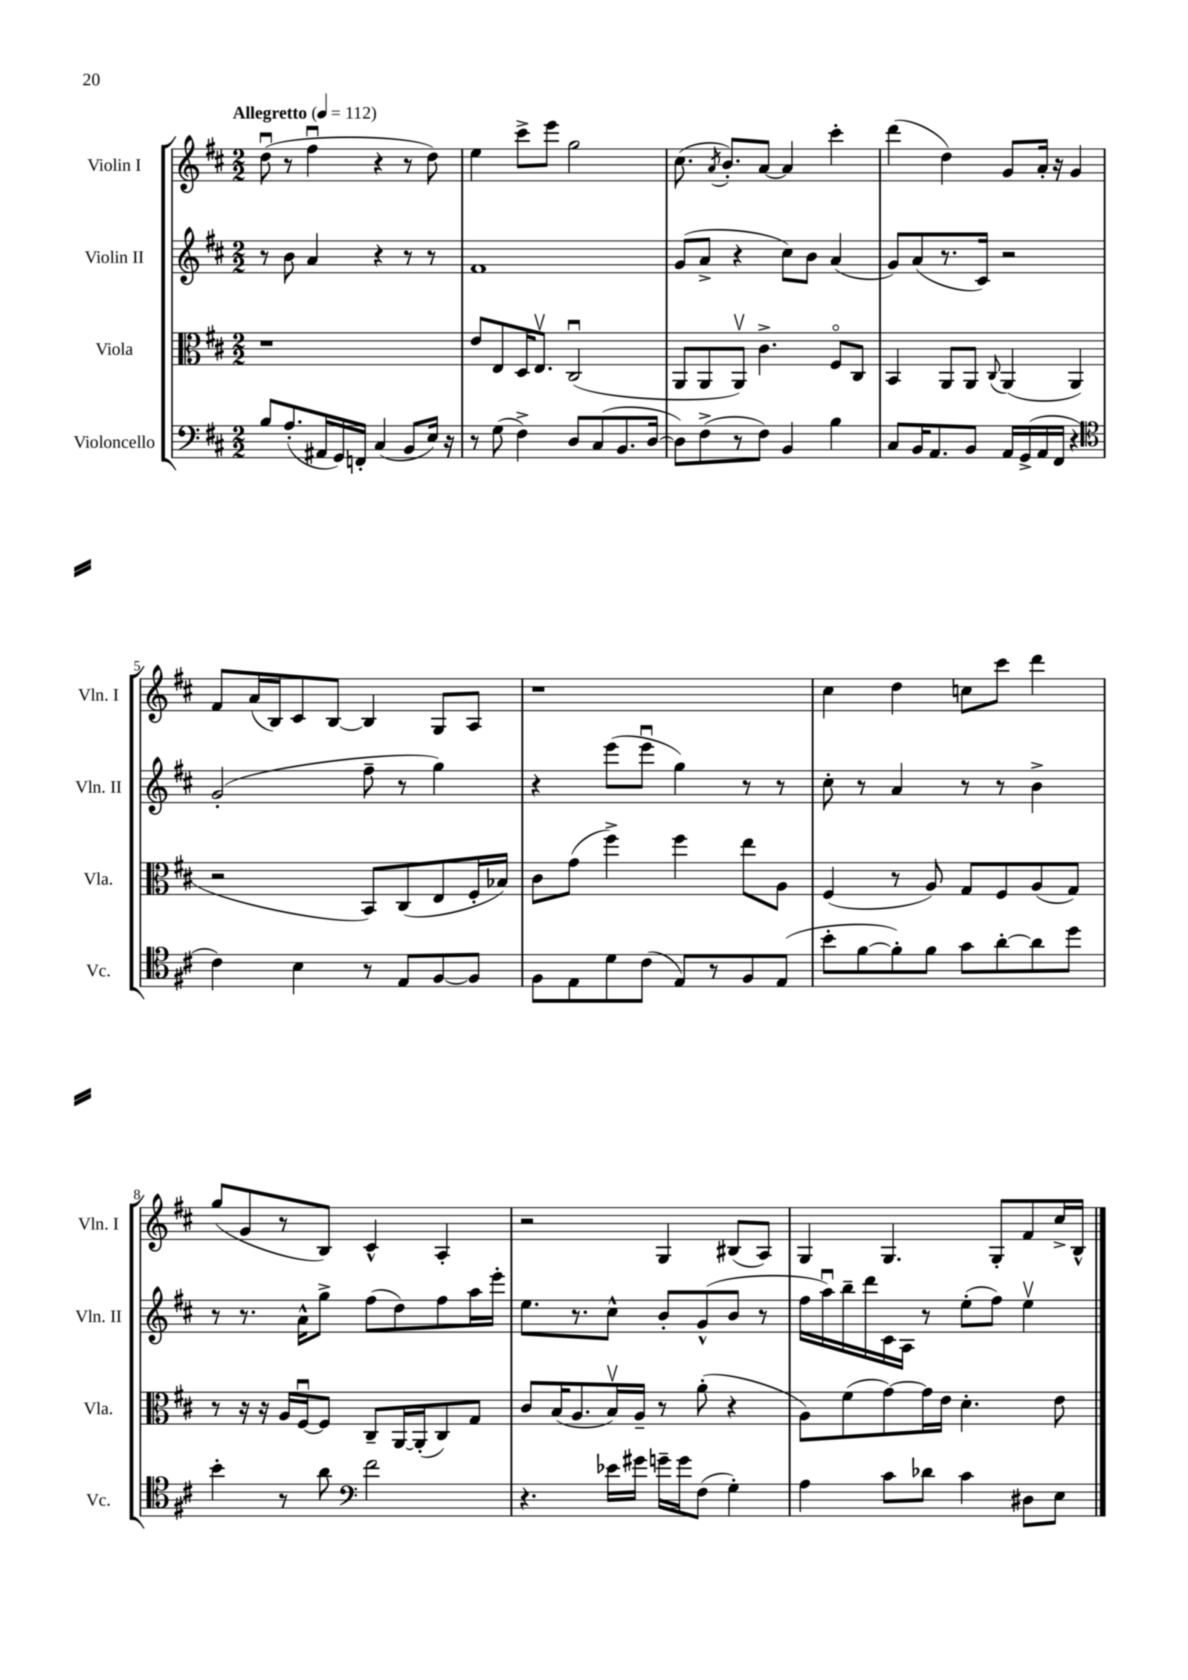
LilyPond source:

<<
\new StaffGroup <<
\new Staff = "s0" \with { instrumentName = "Violin I" shortInstrumentName = "Vln. I" } {
    \clef treble \key d \major \numericTimeSignature \time 2/2 \tempo "Allegretto" 4 = 112
    \autoBeamOff d''8\downbow( r8 fis''4\downbow r4 r8 d''8) |
    e''4 cis'''8[-> e'''8] g''2 |
    cis''8.( \acciaccatura { a'8 } b'8.[-.) a'8]~ a'4 cis'''4-. |
    d'''4( d''4) g'8[ a'16]-. r16 g'4 |
    fis'8[ a'16( b16) cis'8 b8]~ b4 g8[ a8] |
    r1 |
    cis''4 d''4 c''8[ cis'''8] d'''4 |
    g''8[( g'8 r8 b8]) cis'4-^ a4-. |
    r2 g4 bis8[( a8]) |
    g4 g4. g8[-. fis'8 cis''16-> b16]-^ \bar "|." |
}
\new Staff = "s1" \with { instrumentName = "Violin II" shortInstrumentName = "Vln. II" } {
    \clef treble \key d \major \numericTimeSignature \time 2/2
    \autoBeamOff r8 b'8 a'4 r4 r8 r8 |
    fis'1 |
    g'8[( a'8]-> r4 cis''8[) b'8] a'4( |
    g'8[) a'8( r8. cis'16]) r2 |
    g'2-.( fis''8-- r8 g''4) |
    r4 e'''8[( e'''8]\downbow g''4) r8 r8 |
    cis''8-. r8 a'4 r8 r8 b'4-> |
    r8 r8. a'16[-^ g''8]-> fis''8[( d''8) fis''8 a''16 e'''16]-. |
    e''8.[ r8. cis''8]-^ b'8[-. g'8-^( b'8] r8 |
    fis''16[ a''16\downbow) b''16-- d'''16 cis'16 a16] r8 e''8[-.( fis''8]) e''4\upbow \bar "|." |
}
\new Staff = "s2" \with { instrumentName = "Viola" shortInstrumentName = "Vla." } {
    \clef alto \key d \major \numericTimeSignature \time 2/2
    \autoBeamOff r1 |
    e'8[ e8 d16 e8.]\upbow cis2\downbow( |
    a,8[ a,8 a,8]\upbow) cis'4.-> fis8[\flageolet cis8] |
    b,4 a,8[ a,8] \appoggiatura { cis8 } a,4( a,4 |
    r2 b,8[) cis8( e8 fis16-. bes16]) |
    cis'8[ g'8]( fis''4->) fis''4 e''8[ a8] |
    fis4( r8 a8) g8[ fis8 a8( g8]) |
    r8 r16 r16 a16[ fis16~\downbow fis8] cis8[-- a,16~ a,16-.( cis8) g8] |
    cis'8[ b16( a8. b16\upbow) a16]-- r8 a'8-.( r4 |
    a8[) fis'8( g'8~) g'16 e'16] d'4.-. e'8 \bar "|." |
}
\new Staff = "s3" \with { instrumentName = "Violoncello" shortInstrumentName = "Vc." } {
    \clef bass \key d \major \numericTimeSignature \time 2/2
    \autoBeamOff b8[ a8.-.( ais,16 g,16) f,16]-. cis4( b,8[ e16]) r16 |
    r8 g8( fis4->) d8[ cis8( b,8. d16]~ |
    d8[) fis8->( r8 fis8]) b,4 b4 |
    cis8[ b,16 a,8. b,8] a,16[ g,16->( a,16 fis,16] r4 |
    \clef tenor cis'4) b4 r8 e8[ fis8~ fis8] |
    fis8[ e8 d'8 cis'8]( e8[) r8 fis8 e8]( |
    b'8[-. fis'8~ fis'8-.) fis'8] g'8[ a'8~-. a'8 d''8] |
    b'4-. r8 a'8 \clef bass fis'2 |
    r4. ees'16[ gis'16] g'16[-- g'16 fis8]( g4-.) |
    a4 cis'8[ des'8] cis'4 dis8[ e8] \bar "|." |
}
>>
>>
